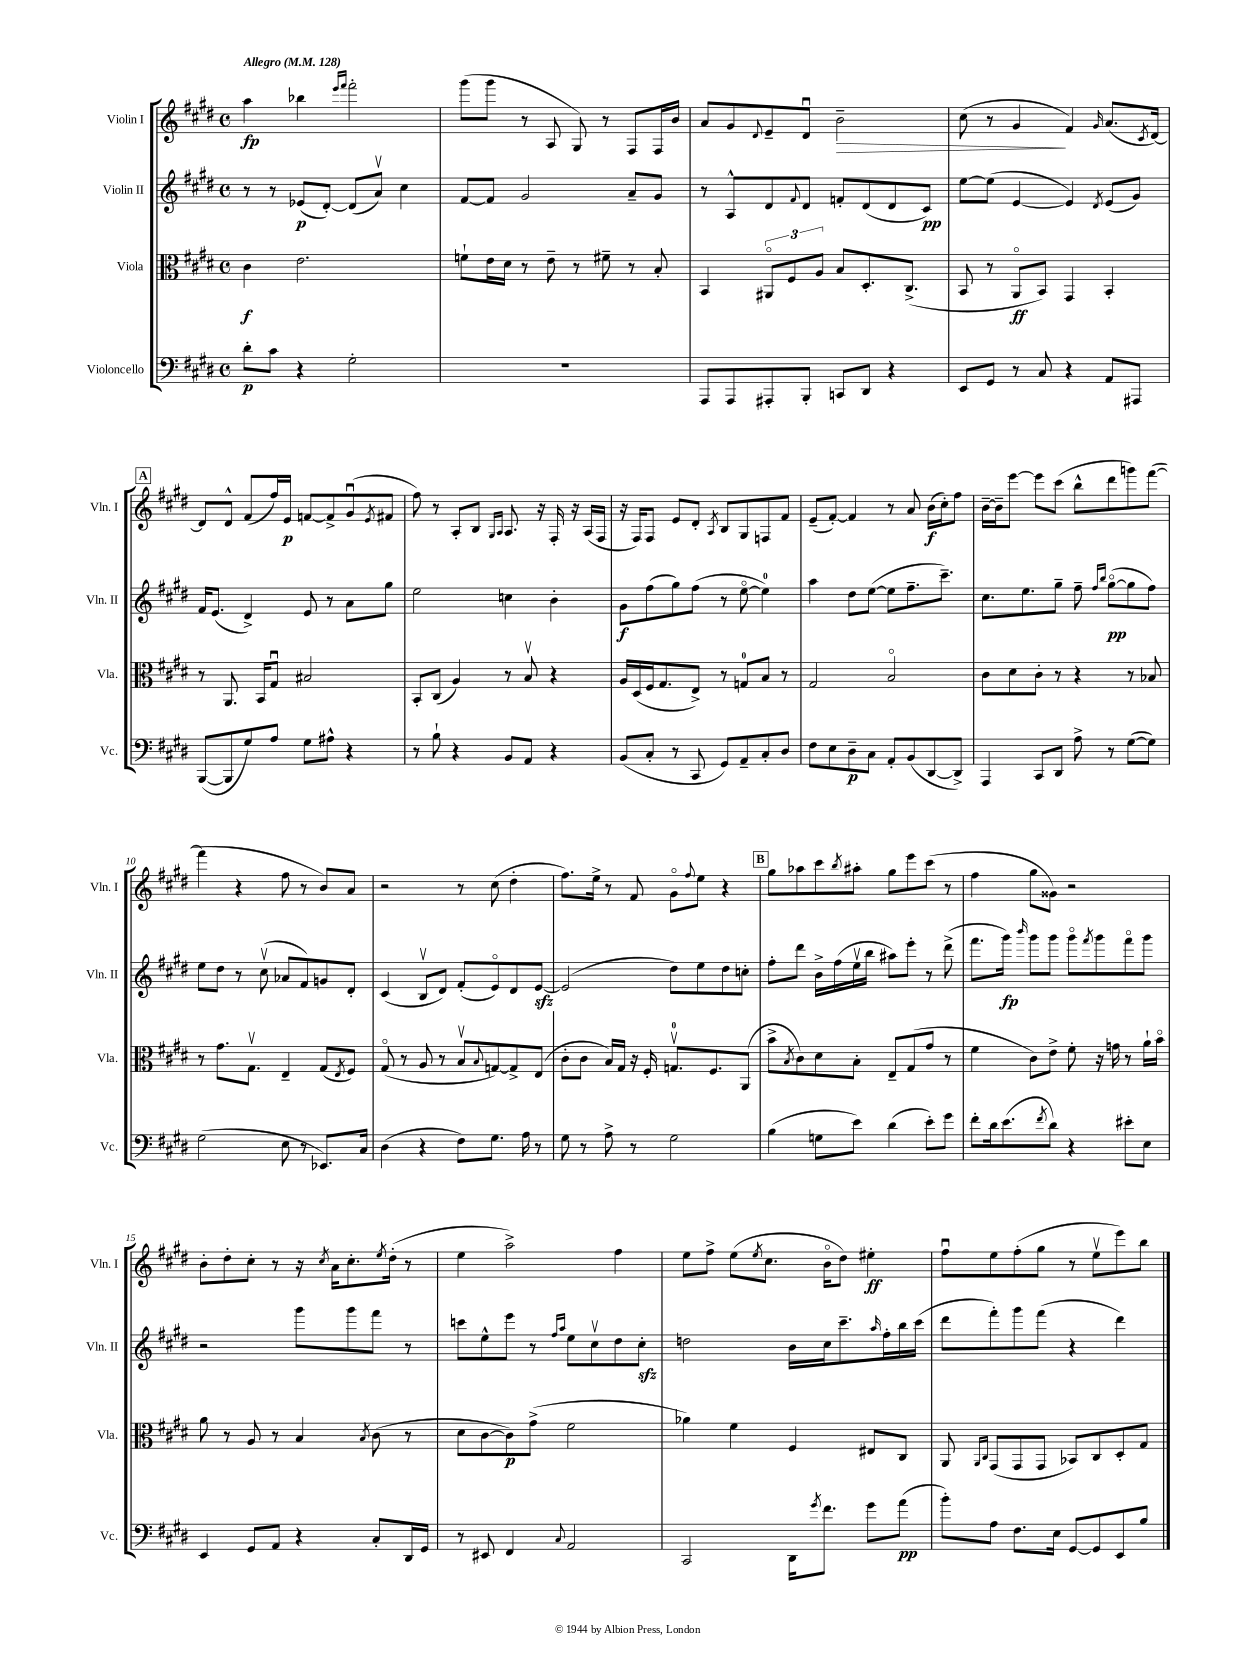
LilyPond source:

<<
\new StaffGroup <<
\new Staff = "s0" \with { instrumentName = "Violin I" shortInstrumentName = "Vln. I" } {
    \clef treble \key e \major \defaultTimeSignature \time 4/4 \tempo "Allegro" 4 = 128
    a''4\fp bes''4 \grace { e'''16 fis'''16 } fis'''2-. |
    gis'''8( gis'''8 r8 a8 gis8) r8 fis8 fis16 b'16 |
    a'8 gis'8 \appoggiatura { dis'8 } e'8-- dis'8\downbow b'2--\> |
    cis''8( r8 gis'4\! fis'4) \grace { gis'16 } a'8.( \acciaccatura { cis'8 } dis'16~) |
    \mark \markup { \box "A" } dis'8 dis'8-^ fis'8( fis''16) e'16\p f'8~ f'8-> gis'8\downbow( \acciaccatura { e'8 } fis'8 |
    fis''8) r8 a8-. b8 \grace { gis16 a16 } a8. r16 fis16-. r16 a16( fis16 |
    r16 fis16) fis8 e'8 dis'8-. \acciaccatura { a8 } b8 gis8 f8 fis'8 |
    e'8--( fis'8~-.) fis'4 r8 a'8 b'16\f( cis''16-.) fis''8 |
    b'16~-- b'16-- e'''8~ e'''8 cis'''8( b''8-^ dis'''8 g'''8) fis'''8~( |
    fis'''4 r4 fis''8 r8 b'8) a'8 |
    r2 r8 cis''8( dis''4-. |
    fis''8.) e''16-> r8 fis'8 gis'8\flageolet \appoggiatura { fis''8 } e''8 r4 |
    \mark \markup { \box "B" } gis''8 aes''8 cis'''8 \acciaccatura { b''8 } ais''8-. gis''8 e'''8 cis'''8( r8 |
    fis''4 gis''8 gisis'8) r2 |
    b'8-. dis''8-. cis''8-. r8 r16 \acciaccatura { cis''8 } a'16 cis''8.-. \acciaccatura { e''8 } dis''16-.( r8 |
    e''4 a''2->) fis''4 |
    e''8 fis''8-> e''8( \acciaccatura { e''8 } cis''8. b'16\flageolet dis''8) eis''4-.\ff |
    fis''8\downbow e''8 fis''8-.( gis''8 r8 e''8\upbow e'''8) b''8 \bar "|." |
}
\new Staff = "s1" \with { instrumentName = "Violin II" shortInstrumentName = "Vln. II" } {
    \clef treble \key e \major \defaultTimeSignature \time 4/4
    r8 r8 ees'8\p( dis'8~-.) dis'8( a'8\upbow) cis''4 |
    fis'8~ fis'8 gis'2 a'8-- gis'8 |
    r8 a8-^ dis'8 \appoggiatura { fis'8 } dis'8 f'8-. dis'8( dis'8 cis'8\pp) |
    e''8~ e''8( e'4~ e'4) \acciaccatura { dis'8 } e'8( gis'8) |
    \mark \markup { \box "A" } fis'16 e'8.( dis'4->) e'8 r8 a'8 gis''8 |
    e''2 c''4 b'4-. |
    gis'8\f fis''8( gis''8) fis''8( r8 e''8~\flageolet e''4-0) |
    a''4 dis''8 e''8~( e''8 fis''8.-- cis'''8.--) |
    cis''8. e''8. gis''8-- fis''8-- \grace { fis''16 b''16 } gis''8~\flageolet\pp( gis''8 fis''8) |
    e''8 dis''8 r8 cis''8\upbow( aes'8 fis'8) g'8 dis'8-. |
    cis'4( b8\upbow dis'8) fis'8-.( e'8\flageolet) dis'8 e'8~\sfz |
    e'2( dis''8) e''8 dis''8 c''8-. |
    \mark \markup { \box "B" } fis''8-. dis'''8 b'16-> fis''16( e''16\upbow b''16 ais''8) e'''8-. r8 dis'''8->( |
    fis'''8. gis'''16\fp) \grace { b'''16 } gis'''8 gis'''8 gis'''8\flageolet \acciaccatura { fis'''8 } gis'''8 fis'''8\flageolet gis'''8 |
    r2 gis'''8 gis'''8 fis'''8 r8 |
    c'''8 e''8-^ e'''8 r8 \grace { fis''16 a''16 } e''8 cis''8\upbow dis''8 cis''8-.\sfz |
    d''2 b'16 cis''16 cis'''8.-- \grace { a''16 } fis''16-. b''16 cis'''16( |
    dis'''8 fis'''8-.) gis'''8 fis'''8( r4 dis'''4) \bar "|." |
}
\new Staff = "s2" \with { instrumentName = "Viola" shortInstrumentName = "Vla." } {
    \clef alto \key e \major \defaultTimeSignature \time 4/4
    cis'4\f e'2. |
    f'8-! e'16 dis'16 r8 e'8-- r8 fis'8-- r8 b8-. |
    b,4 \tuplet 3/2 { ais,8\flageolet fis8 a8 } b8 dis8.-. cis8.->( |
    b,8 r8 a,8\flageolet\ff b,8) gis,4 b,4-. |
    \mark \markup { \box "A" } r8 a,8. b,16 gis8\downbow bis2 |
    b,8-. cis8( a4) r8 b8\upbow r4 |
    a16 dis16( fis16 gis8. e8->) r8 g8-0 b8 r8 |
    gis2 b2\flageolet |
    cis'8 dis'8 cis'8-. r8 r4 r8 bes8 |
    r8 gis'8. gis8.\upbow e4-- gis8( \acciaccatura { e8 } fis8) |
    gis8\flageolet( r8 a8 r8 b8\upbow \appoggiatura { b8 } g8~) g8-> e8( |
    cis'8-. cis'8 b16) gis16 r16 fis16-. g8.-0\upbow fis8. a,8( |
    \mark \markup { \box "B" } b'8-> \acciaccatura { b8 } cis'8) dis'8 b8-. e8-- gis8( gis'8 r8 |
    fis'4 cis'8) e'8-> fis'8-. r16 g'16 r8 a'16-! b'16\flageolet |
    a'8 r8 a8 r8 b4 \acciaccatura { b8 } cis'8( r8 |
    dis'8 cis'8~ cis'8\p) gis'8->( fis'2 |
    aes'4) fis'4 fis4 eis8 cis8 |
    a,8 \grace { a,16 cis16 } gis,8( gis,8 gis,8 bes,8) cis8 dis8-. gis8 \bar "|." |
}
\new Staff = "s3" \with { instrumentName = "Violoncello" shortInstrumentName = "Vc." } {
    \clef bass \key e \major \defaultTimeSignature \time 4/4
    dis'8-.\p cis'8 r4 gis2-. |
    R1 |
    a,,8 a,,8 ais,,8-. b,,8-. c,8 dis,8 r4 |
    e,8 gis,8 r8 cis8 r4 a,8 ais,,8 |
    \mark \markup { \box "A" } b,,8~( b,,8 gis8) a8 gis8 ais8-^ r4 |
    r8 b8-! r4 b,8 a,8 r4 |
    b,8( cis8-. r8 cis,8 gis,8) a,8-- cis8-. dis8 |
    fis8 e8 dis8--\p cis8 a,8-. b,8( dis,8~ dis,8->) |
    a,,4 cis,8 dis,8 a8-> r8 gis8~( gis8) |
    gis2( e8 r8 ees,8.) cis16 |
    dis4( r4 fis8) gis8. a16 r8 |
    gis8 r8 a8-> r8 gis2 |
    \mark \markup { \box "B" } b4( g8 e'8) dis'4( e'8-.) gis'8 |
    fis'8-. dis'16 e'8.( \acciaccatura { fis'8 } dis'8) r4 eis'8-. e8 |
    e,4 gis,8 a,8 r4 cis8-. dis,16 gis,16 |
    r8 eis,8 fis,4 \appoggiatura { cis8 } a,2 |
    cis,2 dis,16 \acciaccatura { gis'8 } fis'8. gis'8 a'8\pp( |
    b'8-.) a8 fis8. e16 gis,8~ gis,8 e,8 b8 \bar "|." |
}
>>
>>
